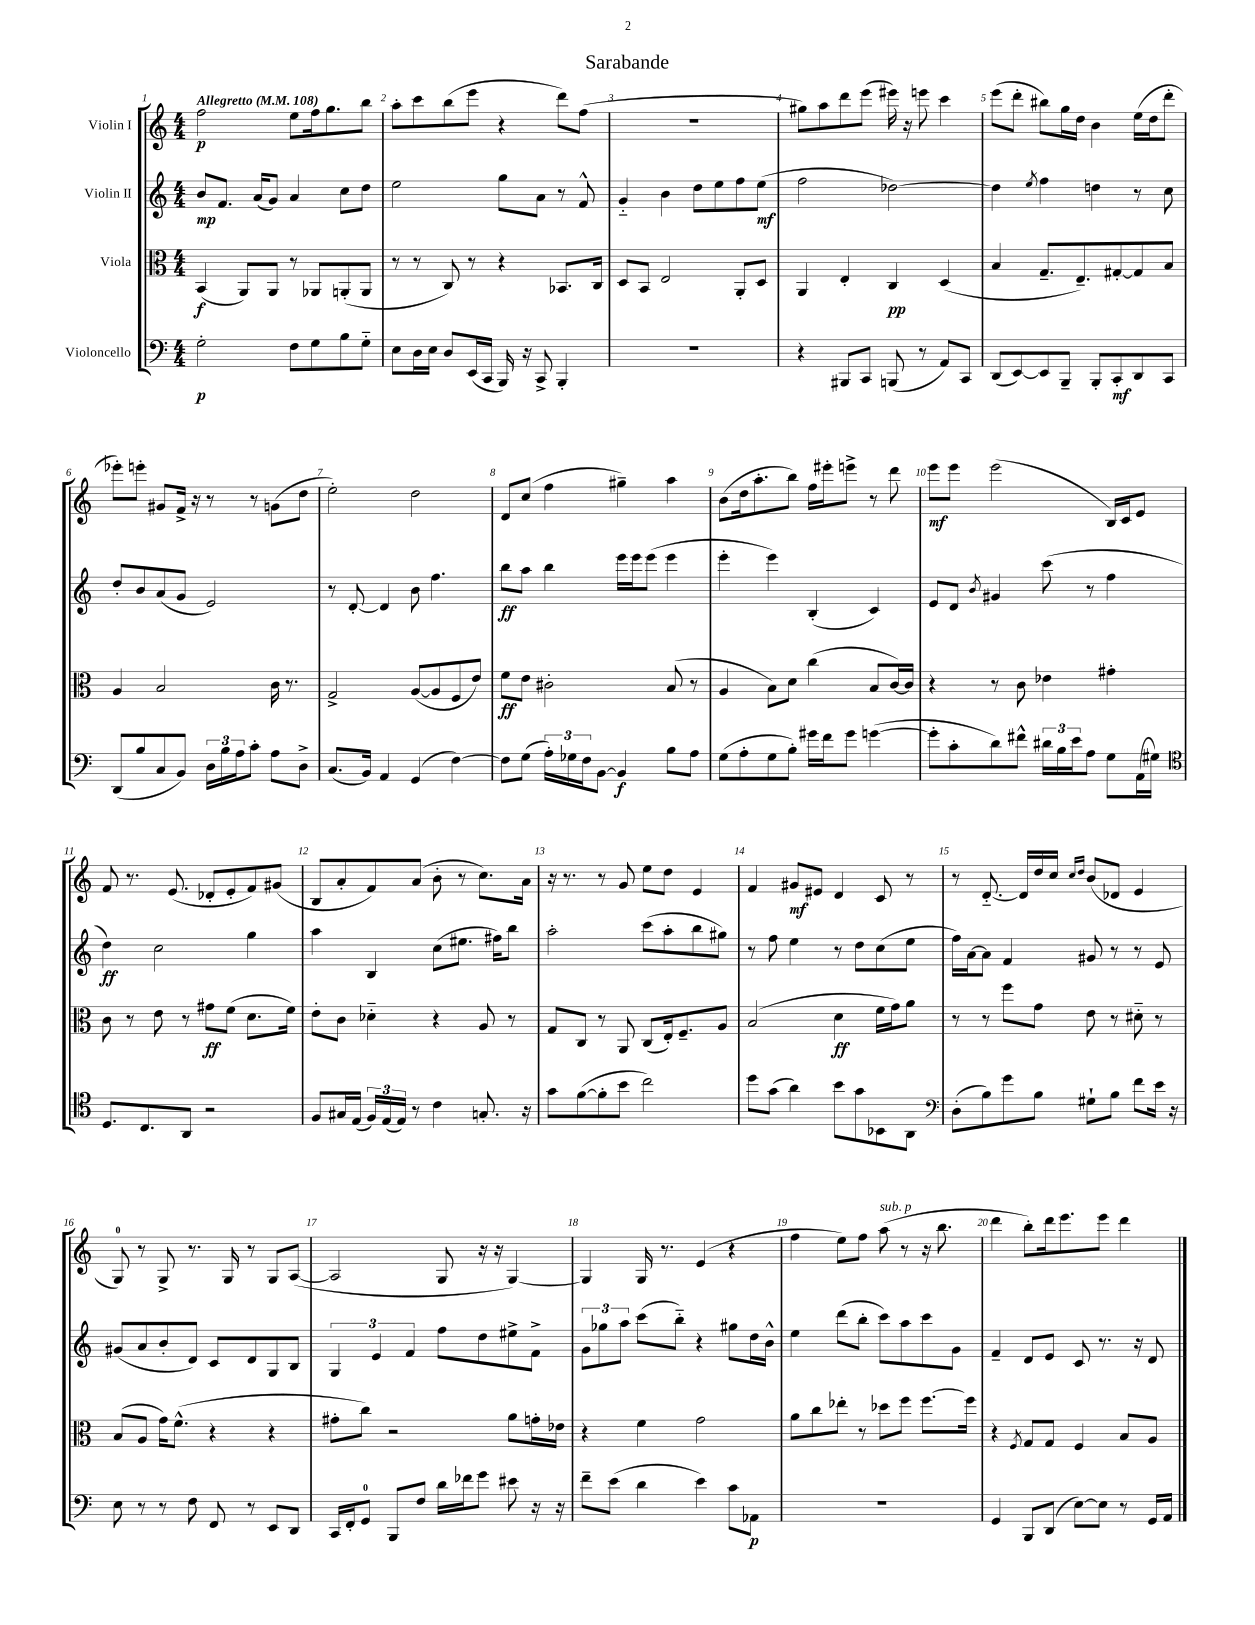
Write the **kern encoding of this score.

**kern	**kern	**kern	**kern
*staff4	*staff3	*staff2	*staff1
*clefF4	*clefC3	*clefG2	*clefG2
*k[]	*k[]	*k[]	*k[]
*M4/4	*M4/4	*M4/4	*M4/4
*MM108	*MM108	*MM108	*MM108
2G'	(4BB	8b	2ff
.	.	8.f	.
.	8AA)	.	.
.	.	(16a	.
.	8AA	8g)	.
8F	8r	4a	8ee
8G	8AA-	.	16ff
.	.	.	8.gg
8B	(8AA'	8cc	.
8G'~	8AA	8dd	8bb
=	=	=	=
8E	8r	2ee	8aa'
16D	8r	.	8ccc
16E	.	.	.
8D	8C)	.	(8bb
(16EE	8r	.	8eee
16CC	.	.	.
16BBB)	4r	8gg	4r
16r	.	.	.
8CC^	.	8a	.
4BBB'	8.BB-	8r	8ddd)
.	.	8f^^	(8ff
.	16C	.	.
=	=	=	=
1r	8D	4g'~	1r
.	8BB	.	.
.	2E	4b	.
.	.	8dd	.
.	.	8ee	.
.	8AA'	8ff	.
.	8D	(8ee	.
=	=	=	=
4r	4AA	2ff	8gg#)
.	.	.	8aa
8BBB#	4E'	.	8ddd
8CC	.	.	(8eee
(8BBB	4C	[2dd-)	16eee#)
.	.	.	16r
8r	.	.	8eee
8AA)	(4D	.	4ccc
8CC	.	.	.
=	=	=	=
(8DD	4B	4dd-]	(8eee
[8EE)	.	.	8ddd'
.	.	8qee	.
8EE]	8.G~	4ff	8bb#)
8BBB~	.	.	16gg
.	8.E~)	.	16dd
8BBB'	.	4dd	4b
8CC'	[8G#'	.	.
8DD	8G#]	8r	(16ee
.	.	.	16dd
8CC	8B	8cc	8ddd'
=	=	=	=
(8DD	4A	8dd'	8eee-')
8B	.	8b	8eee'
8C	2B	(8a	8g#
8BB)	.	8g	16f^
.	.	.	16r
24D	.	2e)	8r
24B	.	.	.
24A	.	.	.
8c'	.	.	8r
8A	16c	.	(8g
.	8.r	.	.
8D^	.	.	8dd
=	=	=	=
(8.C	2G^	8r	2ee')
.	.	[8d'	.
16BB)	.	.	.
4AA	.	4d]	.
(4GG	([8A	8b	2dd
.	8A]	4.ff	.
[4F)	8F	.	.
.	8e)	.	.
=	=	=	=
8F]	8f	8bb	8d
(8G	8e	8aa	(8cc
24A')	2c#'	4bb	4ff
24G-	.	.	.
24F	.	.	.
[8BB	.	.	.
4BB]	.	16eee	4gg#~)
.	.	16eee	.
.	.	(8eee	.
8B	(8B	4eee	4aa
8A	8r	.	.
=	=	=	=
(8G	4A	4eee'	(8b
8A'	.	.	16dd
.	.	.	8.aa'
8G	8B)	4eee)	.
8B')	8d	.	8bb)
16g#	(4cc	(4B'	16ff
16f	.	.	16eee#'
8g#	.	.	8eee^
([4g	8B	4c)	8r
.	[16c)	.	8ddd
.	16c]	.	.
=	=	=	=
8g']	4r	8e	8eee
8c'	.	8d	8eee
.	.	8qb	.
8d)	8r	4g#	(2eee
8f#^^	8c	.	.
24d#	4e-	(8ccc	.
24B	.	.	.
24e	.	.	.
8A	.	8r	.
8G	4g#'	4ff	16B)
.	.	.	16c
(16AA	.	.	8e
16G#)	.	.	.
=	=	=	=
*clefC4	*	*	*
8.D	8c	4dd)	8f
.	8r	.	8.r
8.C	.	.	.
.	8e	2cc	.
.	.	.	(8.e
8AA	8r	.	.
2r	8g#	.	8d-'
.	(8f	.	8e'
.	8.d	4gg	8f)
.	.	.	(8g#
.	16f)	.	.
=	=	=	=
8F	8e'	4aa	8B
16G#	8c	.	8a'
(16E	.	.	.
24F)	4d-'~	4B	8f)
(24E	.	.	.
24E)	.	.	.
8r	.	.	(8a
4c	4r	(8cc	8b'
.	.	8.ee#	8r
8.G'	8A	.	8.cc)
.	.	16ff#)	.
.	8r	8bb	.
16r	.	.	16a
=	=	=	=
8g	8G	2aa'	16r
.	.	.	8.r
([8f	8C	.	.
8f']	8r	.	8r
8b	8AA	.	8g
2cc)	(8C	(8ccc	8ee
.	16E')	8aa'	8dd
.	8.F~	.	.
.	.	8bb	4e
.	8A	8gg#)	.
=	=	=	=
8dd	(2B	8r	4f
(8g	.	8ff	.
4a)	.	4ee	8g#
.	.	.	8e#
8b	4d	8r	4d
8g	.	8dd	.
8BB-	16f	(8cc	8c
.	16g)	.	.
8AA	8a	8ee	8r
=	=	=	=
*clefF4	*	*	*
(8D'	8r	16ff)	8r
.	.	[16a	.
8B)	8r	8a]	[8.d'~
8g	8ff	4f	.
.	.	.	16d]
8B	8g	.	16dd
.	.	.	16cc
.	.	.	16qqcc
.	.	.	16qqdd
8G#`	8e	8g#	(8b
8B	8r	8r	8d-
8f	8d#'~	8r	4e
16e	8r	8e	.
16r	.	.	.
=	=	=	=
8E	(8B	(8g#	8G)
8r	8A	8a	8r
8r	16g)	8b'	8G^
.	(8.f^^	.	.
8F	.	8d)	8.r
8FF	4r	8c	.
.	.	.	16G
8r	.	8d	8r
8EE	4r	8G	8G
8DD	.	8B	([8A
=	=	=	=
16CC	8g#'	6G	2A]
16FF'	.	.	.
8GG	8cc)	.	.
.	.	6e	.
8BBB	2r	.	.
.	.	6f	.
8F	.	.	.
16d	.	8ff	8G
16f-	.	.	.
8g	.	8dd	16r
.	.	.	16r
8e#	8a	8ee#^	[4G)
16r	16g'	8f^	.
16r	16e-	.	.
=	=	=	=
8f~	4r	12g	4G]
.	.	12gg-	.
(8e	.	.	.
.	.	12aa	.
4d	4f	(8ccc	16G
.	.	.	8.r
.	.	8bb'~)	.
4e)	2g	4r	(4e
8c	.	8gg#	4r
8AA-	.	16dd	.
.	.	16b^^	.
=	=	=	=
1r	8a	4ee	4ff
.	8cc	.	.
.	8ee-'	(8ddd	8ee)
.	8r	8bb'	8ff
.	8dd-	8ccc)	(8aa
.	8ff	8aa	8r
.	[8.ff	8ccc	16r
.	.	.	8.bb
.	.	8g	.
.	16ff]	.	.
=	=	=	=
4GG	4r	4f~	4ddd
.	8qF	.	.
8BBB	8G	8d	8bb')
(8DD	8G	8e	16ddd
.	.	.	8.eee
[8E)	4F	8c	.
8E]	.	8.r	8eee
8r	8B	.	4ddd
.	.	16r	.
16GG	8A	8d	.
16AA	.	.	.
==	==	==	==
*-	*-	*-	*-
